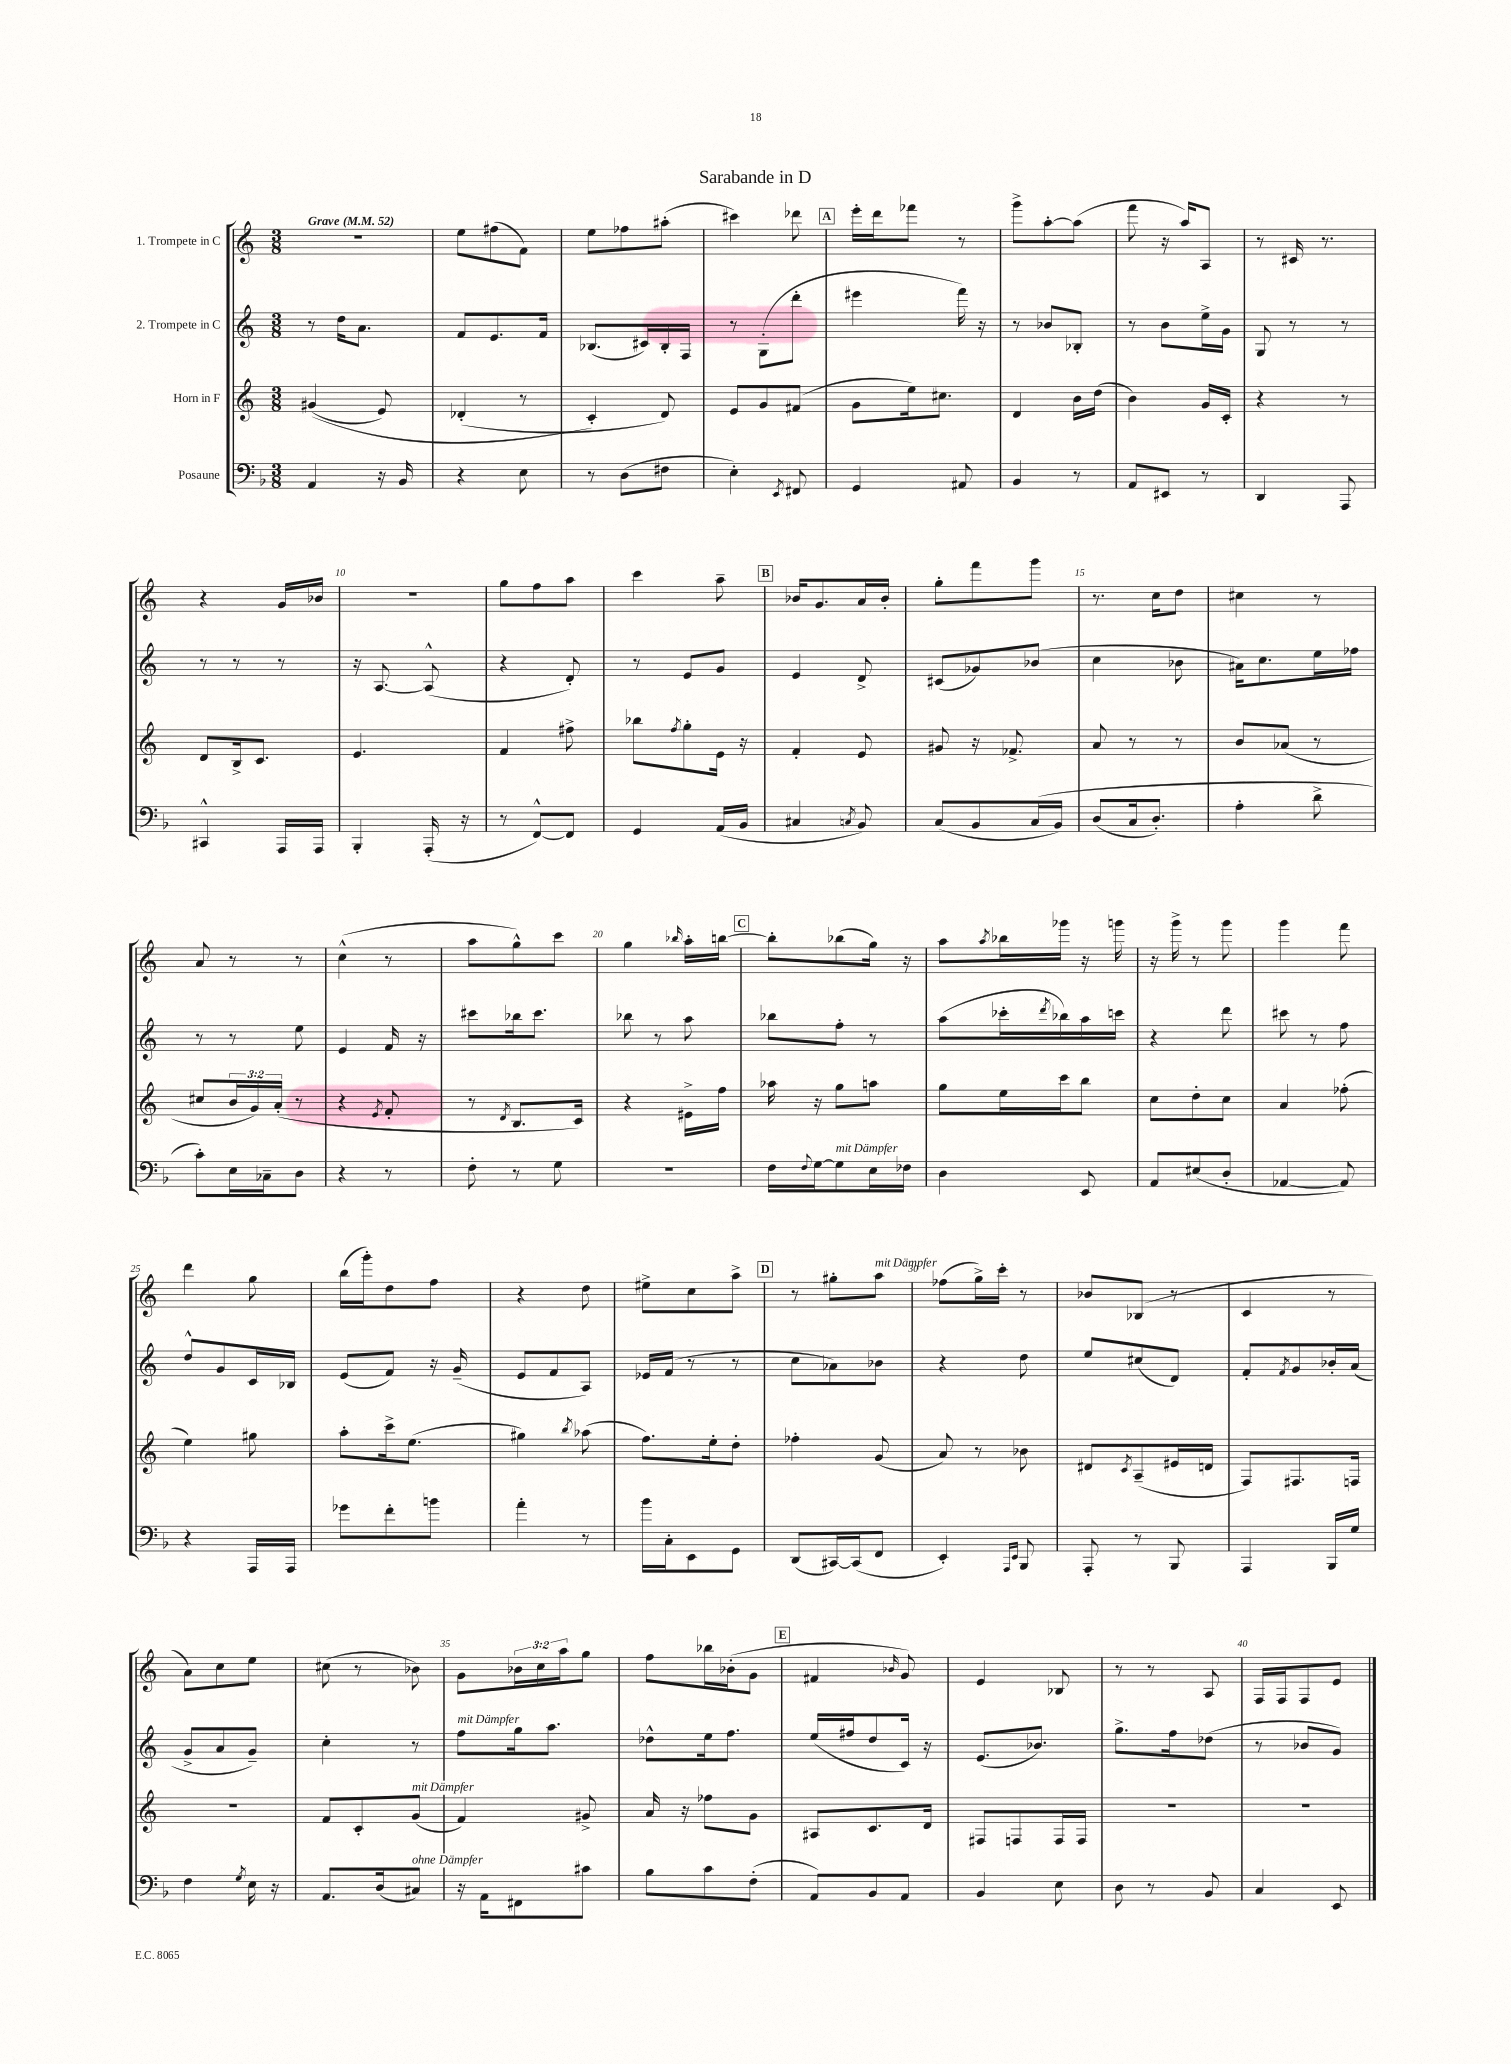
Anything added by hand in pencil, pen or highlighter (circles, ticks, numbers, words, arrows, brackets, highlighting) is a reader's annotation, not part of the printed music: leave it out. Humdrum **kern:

**kern	**kern	**kern	**kern
*staff4	*staff3	*staff2	*staff1
*clefF4	*clefG2	*clefG2	*clefG2
*k[b-]	*k[]	*k[]	*k[]
*M3/8	*M3/8	*M3/8	*M3/8
*MM52	*MM52	*MM52	*MM52
4AA	&((4g#	8r	4.r
.	.	16dd	.
.	.	8.a	.
16r	8e)	.	.
16BB-	.	.	.
=	=	=	=
4r	(4d-'	8f	8ee
.	.	8.e	(8ff#
8E	8r	.	8f)
.	.	16f	.
=	=	=	=
8r	4c'&)	(8.B-	8ee
(8D	.	.	8ff-
.	.	16c#)	.
8F#	8d)	16B-'	(8aa#'
.	.	16F	.
=	=	=	=
4E')	8e	8r	4ccc#)
.	8g	(8G'	.
8qEE	.	.	.
8FF#	(8f#	8ddd'	8ddd-
=	=	=	=
4GG	8g	4eee#	16eee'
.	.	.	16ddd
.	16ee)	.	8fff-
.	8.cc#	.	.
8AA#	.	16fff)	8r
.	.	16r	.
=	=	=	=
4BB-	4d	8r	8ggg^
.	.	8b-	[8aa'
8r	16b	8B-'	(8aa]
.	(16dd	.	.
=	=	=	=
8AA	4b)	8r	8fff
8EE#	.	8b	16r
.	.	.	16aa)
8r	16g	16ee^	8A
.	16c'	16g	.
=	=	=	=
4DD	4r	8G	8r
.	.	8r	16c#
.	.	.	8.r
8AAA	8r	8r	.
=	=	=	=
4CC#^^	8d	8r	4r
.	16B^	8r	.
.	8.c	.	.
16AAA	.	8r	16g
16AAA	.	.	16b-
=	=	=	=
4BBB-'	4.e	16r	4.r
.	.	[8.A	.
(16AAA'	.	(8A^^]	.
16r	.	.	.
=	=	=	=
8r	4f	4r	8gg
[8FF^^)	.	.	8ff
8FF]	8ff#^	8d')	8aa
=	=	=	=
4GG	8bb-	8r	4ccc
.	8qff	.	.
.	8gg'	8e	.
(16AA	16e	8g	8aa~
16BB-	16r	.	.
=	=	=	=
4C#	4f'	4e	16b-
.	.	.	8.g
8qC	.	.	.
8BB-)	8e	8d^	16a
.	.	.	16b-'
=	=	=	=
(8C	8g#	(8c#	8gg'
8BB-	16r	8g-)	8fff
.	8.f-^	.	.
&(16C	.	(8b-	8ggg
16BB-)	.	.	.
=	=	=	=
(8D	8a	4cc	8.r
16C	8r	.	.
8.D')	.	.	16cc
.	8r	8b-	8dd
=	=	=	=
4A'	8b	16a#)	4cc#
.	.	8.cc	.
.	(8a-	.	.
8d^	8r	16ee	8r
.	.	16ff-	.
=	=	=	=
8c'&)	8cc#	8r	8a
16E	24b	8r	8r
.	24g)	.	.
16C-~	.	.	.
.	(24a'	.	.
8D	8r	8ee	8r
=	=	=	=
4r	4r	4e	(4cc^^
.	8qe	.	.
8r	8f'	16f	8r
.	.	16r	.
=	=	=	=
8F'	8r	8ccc#	8aa
.	8qd	.	.
8r	8.B	16bb-	8gg^^)
.	.	8.ccc#	.
8G	.	.	8ccc
.	16c)	.	.
=	=	=	=
4.r	4r	8bb-	4gg
.	.	8r	.
.	.	.	16qqbb-
.	16e#^	8aa	16aa'
.	16ff	.	[16bb
=	=	=	=
16F	16aa-	8bb-	8bb']
8qqF	.	.	.
[16G	16r	.	.
8G]	8gg	8ff'	(8bb-
16E	8aa	8r	16gg)
16F-	.	.	16r
=	=	=	=
4D	8gg	(8aa	8aa
.	.	.	8qaa
.	16ee	16ccc-'	16bb-
.	.	8qddd	.
.	16ccc	16bb-)	16ggg-
8EE	8bb	16aa	16r
.	.	16ccc	16ggg
=	=	=	=
8AA	8cc	4r	16r
.	.	.	16ggg^
(8E#	8dd'	.	8r
8D'	8cc	8ddd	8ggg
=	=	=	=
[4AA-	4a	8ccc#	4ggg
.	.	8r	.
8AA-])	(8ff-'	8ff	8fff
=	=	=	=
4r	4ee)	8dd^^	4ddd
.	.	8g	.
16AAA	8gg#	16c	8gg
16AAA	.	16B-	.
=	=	=	=
8g-	8aa'	(8e	(16bb
.	.	.	16ggg')
8f'	16ccc^	8f)	8dd
.	(8.ee	.	.
8b	.	16r	8ff
.	.	(16g~	.
=	=	=	=
4a'	4gg#)	8e	4r
.	.	8f	.
.	8qbb	.	.
8r	(8aa-	8A)	8dd
=	=	=	=
16b-	8.ff)	16e-	8ee#^
16C'	.	(16f	.
8EE	.	8r	8cc
.	16ee'	.	.
8GG	8dd'	8r	8aa^
=	=	=	=
(8DD	4ff-'	8cc	8r
[16CC#)	.	8a-)	8gg#'
(16CC#]	.	.	.
8FF	(8g	8b-	8aa
=	=	=	=
4EE')	8a)	4r	(8ff-
.	8r	.	16gg^)
.	.	.	16ccc'
16qqAAA	.	.	.
16qqEE	.	.	.
8BBB-	8b-	8dd	8r
=	=	=	=
8AAA'	8d#	8ee	8b-
.	8qc	.	.
8r	(8A~	(8cc#	(8B-
8BBB-	16e#	8d)	8r
.	16d	.	.
=	=	=	=
4AAA	8F)	8f'	4c
.	.	8qf	.
.	8.F#	8g	.
16BBB-	.	16b-'	8r
16G	16F	(16a	.
=	=	=	=
4F	4.r	8g^	8a)
.	.	8a	8cc
8qG	.	.	.
16E	.	8g~)	8ee
16r	.	.	.
=	=	=	=
8.AA	8f	4cc'	(8cc#
.	8c'	.	8r
(16D	.	.	.
8C#)	(8g	8r	8b-)
=	=	=	=
16r	4f)	8ff	8g
16AA	.	.	.
8FF#	.	16gg	24b-
.	.	.	24cc
.	.	8.aa	.
.	.	.	24aa
8c#	8g#^	.	8gg
=	=	=	=
8B-	16a	8dd-^^	8ff
.	16r	.	.
8c	8ff-	16ee	16bb-
.	.	8.ff	(16b-'
(8F'	8g	.	8g
=	=	=	=
8AA)	8A#	(16ee	4f#
.	.	16ff#	.
8BB-	8.c	8dd	.
.	.	.	16qqb-
8AA	.	16c)	8g)
.	16d	16r	.
=	=	=	=
4BB-	8F#	(8.e	4e
.	8F	.	.
.	.	8.b-)	.
8E	16F	.	8B-
.	16F	.	.
=	=	=	=
8D	4.r	8.gg^	8r
8r	.	.	8r
.	.	16ff	.
8BB-	.	(8dd-	8A
=	=	=	=
4C	4.r	8r	16F
.	.	.	16F
.	.	8b-	8F
8EE	.	8g)	8e
==	==	==	==
*-	*-	*-	*-
